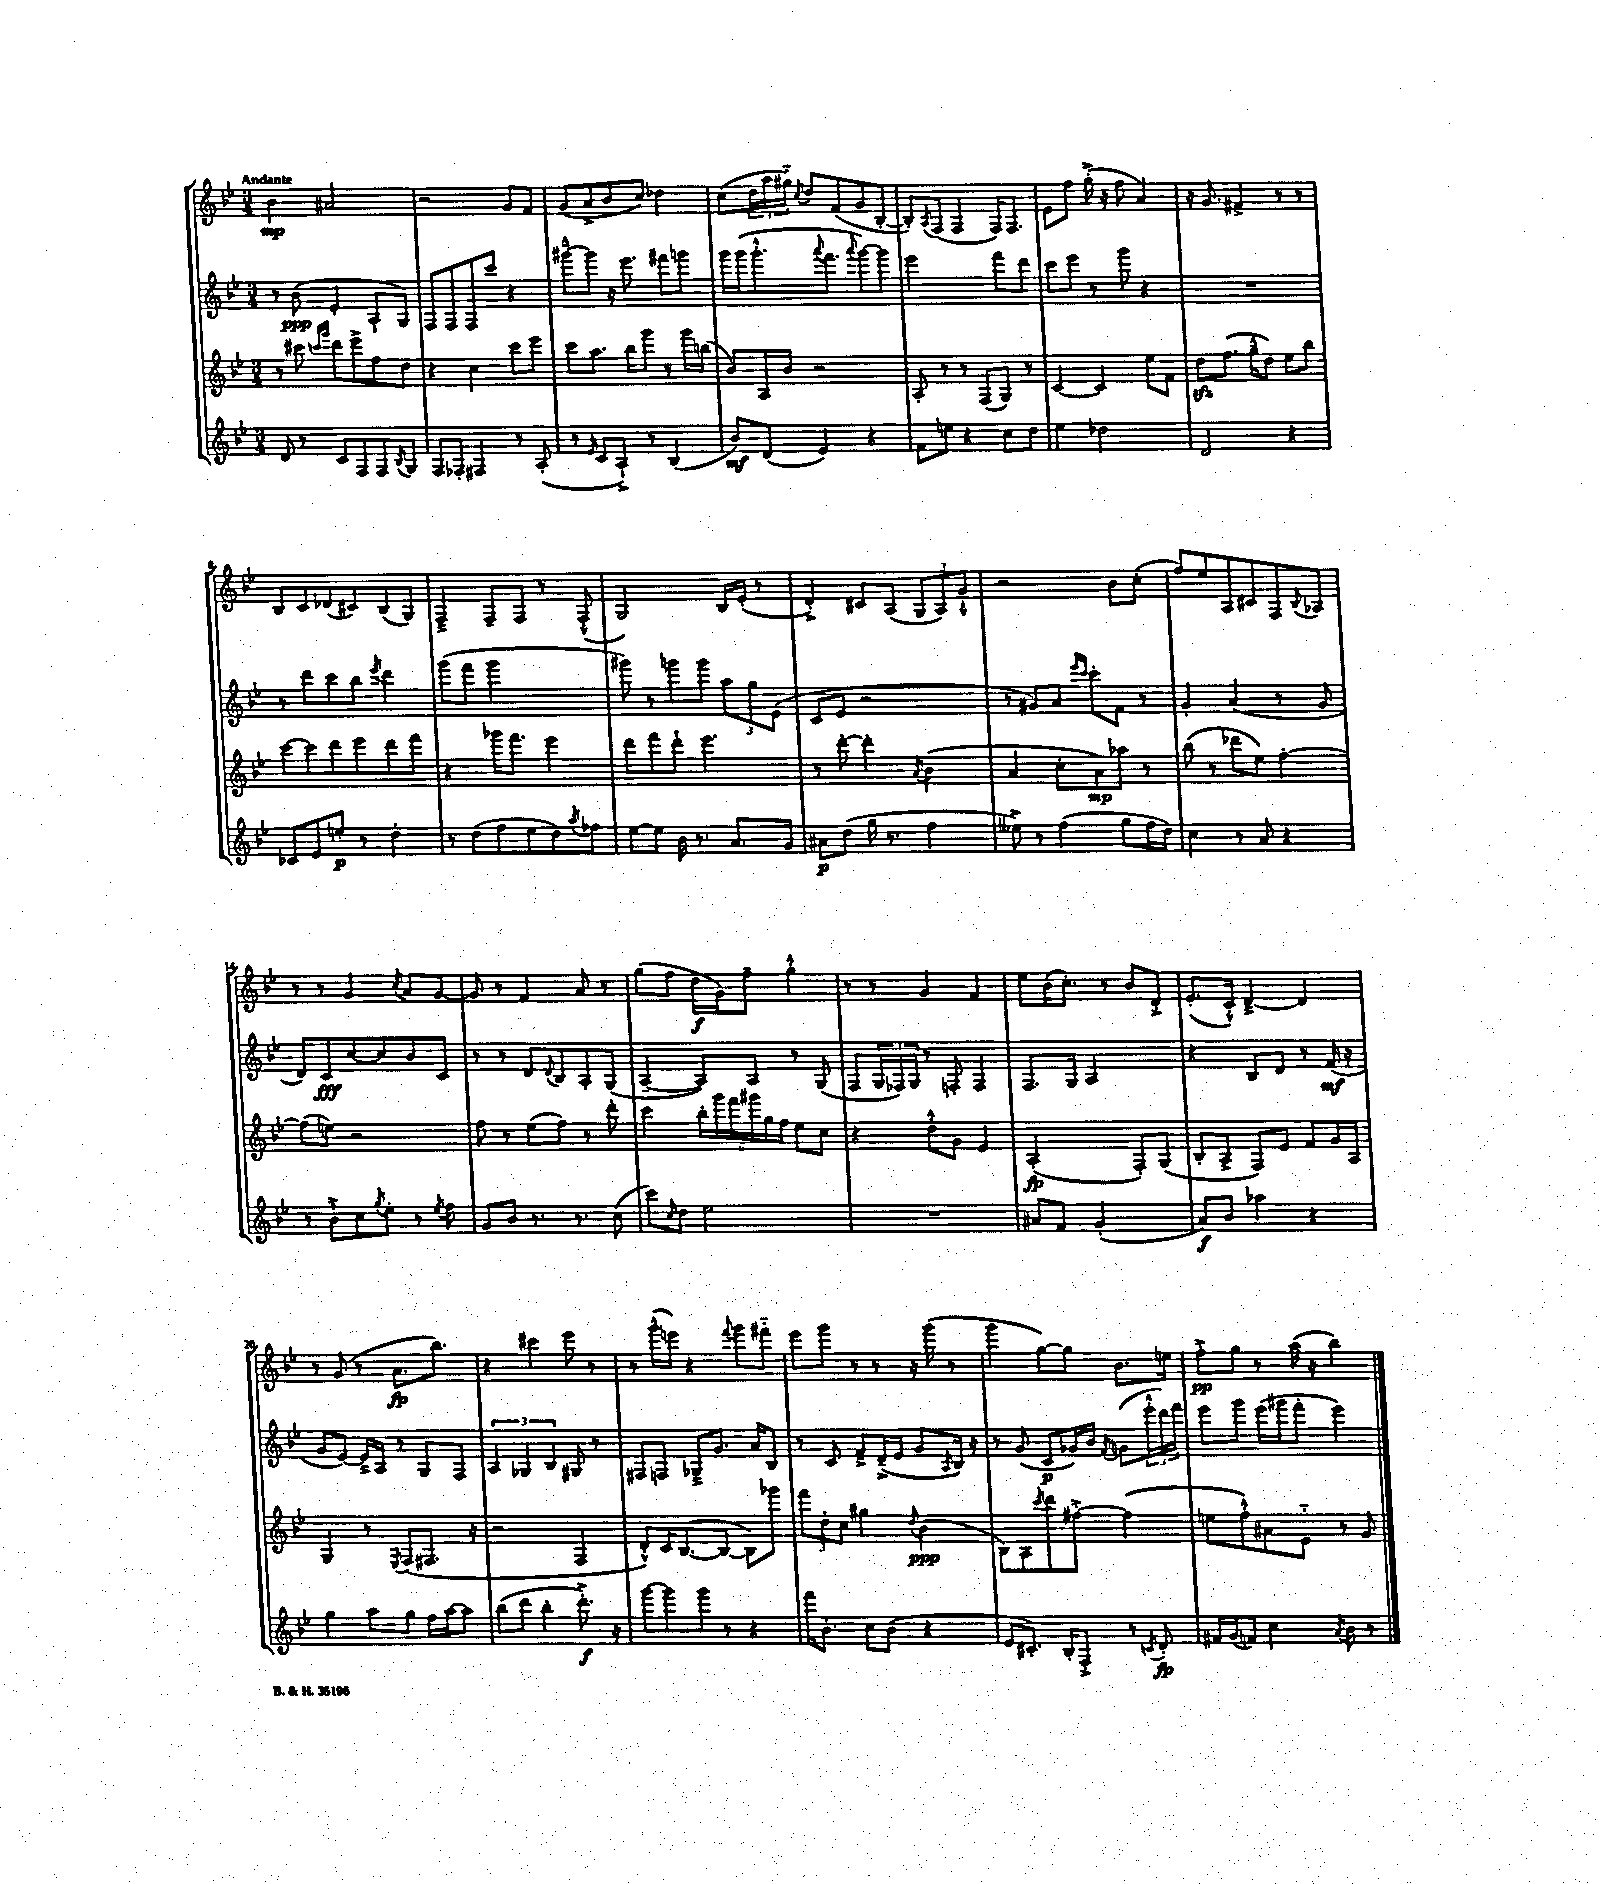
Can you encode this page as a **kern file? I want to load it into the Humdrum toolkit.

**kern	**kern	**kern	**kern
*staff4	*staff3	*staff2	*staff1
*clefG2	*clefG2	*clefG2	*clefG2
*k[b-e-]	*k[b-e-]	*k[b-e-]	*k[b-e-]
*M3/4	*M3/4	*M3/4	*M3/4
8d	8r	8r	4b-
8r	8ccc#	(8b-	.
.	16qqccc	.	.
.	16qqggg	.	.
8c	8ddd	4e-'	2a#
8F	8eee-^	.	.
8F	8ff	8A`	.
8qB-	.	.	.
8G	8dd	8G)	.
=	=	=	=
8F	4r	8F	2r
8F-'	.	8F	.
4F#	4cc	8F	.
.	.	8ccc	.
8r	8ccc	4r	8g
(8A'	8eee-	.	8f
=	=	=	=
8r	8ccc	[8ggg#~^^	(8g
16qqe-	.	.	.
8c	8.aa	8ggg#]	8a^
8A`^)	.	16r	8b-
.	16bb-	8.eee-	.
8r	8ggg	.	8cc)
(4B-	8r	8fff#	4dd-
.	16ggg	8ggg	.
.	(16bb	.	.
=	=	=	=
8b-)	8b-)	16ggg	(8cc
.	.	(16ggg	.
(8d	16A	8.ggg'^^	24dd
.	.	.	24aa
.	16b-	.	.
.	.	.	24gg#'~)
.	.	.	8qcc
4e-)	2r	.	8dd
.	.	8qqaaa	.
.	.	8.fff	.
.	.	.	(8f
.	.	8qqaaa	.
4r	.	[8ggg)	8g
.	.	8ggg]	[8B-'
=	=	=	=
8f	8A'	2eee-	8B-'])
.	.	.	8qA
8ee	8r	.	(8F
4r	8r	.	4F
.	(8F	.	.
8cc	8G)	8fff	16F)
.	.	.	8.F
8dd	8r	8ddd	.
=	=	=	=
4ee-	[4c	8ccc	8e-
.	.	8eee-	8ff
2dd-	4c]	8r	(16gg'^
.	.	.	16r
.	.	8ggg	8ff
.	8ee-	4r	4a)
.	8f	.	.
=	=	=	=
2d	8dd	2.r	16r
.	.	.	8.g
.	(8.ff	.	.
.	.	.	4f#^
.	16gg~^^	.	.
.	8dd)	.	.
4r	8ee-	.	8r
.	8bb-	.	8r
=	=	=	=
8c-	[8ccc	8r	8B-
8e-	8ccc]	8ddd	8c
8ee'	8ddd	8ccc	(8d-
8r	8eee-	8bb-	8c#)
.	.	8qeee-	.
4dd'	8ddd	4ddd	(8B-
.	8fff	.	8G)
=	=	=	=
8r	4r	(8ggg	4F~^
(8dd	.	8fff	.
8ff	16ggg-	2ggg	8F~
.	8.fff	.	.
8ee-	.	.	8F
8dd)	4eee-	.	8r
8qaa	.	.	.
8ff-	.	.	(8F'^^
=	=	=	=
[8ee-	8ddd	8ggg#)	2G)
8ee-]	8fff	8r	.
16b-	8ddd`	8ggg	.
8.r	.	.	.
.	4.eee-	8ggg	.
8.a	.	12aa	16B-
.	.	.	(16e-'
.	.	12gg	.
.	.	.	8r
.	.	(12e-	.
16g	.	.	.
=	=	=	=
8a#	8r	8c	4d'^)
(8dd	[8ddd'	8e-	.
16gg	4ddd']	2r	8c#
8.r	.	.	.
.	.	.	(8A
.	8qa	.	.
4ff	(4b-	.	12G
.	.	.	12A)
.	.	.	12g`^^
=	=	=	=
8ee--^)	4a	8r	2r
8r	.	8g#)	.
(4ff	8cc'	8a	.
.	.	16qqeee-	.
.	.	16qqccc	.
.	8a)	8ccc'	.
8gg	8aa-	8f	8b-
16ff	8r	8r	(8cc'
16dd)	.	.	.
=	=	=	=
4cc	(8bb-	4g'	8ff)
.	8r	.	8ee-
8r	8ddd-	(4a	8A
8a	8ee-)	.	8c#
4r	[4ff'	8r	8F
.	.	.	8qqB-
.	.	8g	8A-
=	=	=	=
8r	(8ff]	8d)	8r
8b-`^	8ee)	8c	8r
8cc	2r	[8cc	4g
8qgg	.	.	.
8ee-'	.	8cc]	.
.	.	.	8qcc
8r	.	8b-	8a
8qee-	.	.	.
8ff	.	8c	[8g
=	=	=	=
8g	8ff	8r	8g]
8b-	8r	8r	8r
8.r	(8ee-	8d	4f
.	.	8qqd	.
.	8ff)	8B-	.
8.r	.	.	.
.	8r	8A'	8a
(8cc	8ddd'	(8G	8r
=	=	=	=
8ccc)	4ccc	[4A~	(8gg
16qqcc	.	.	.
8dd	.	.	8ff
2ee-	24bb-'	8A])	16dd
.	24ggg	.	.
.	.	.	16g)
.	24fff	.	.
.	24ggg#	8A	8ff~
.	24gg	.	.
.	24ff	.	.
.	8ee-	8r	4gg'^^
.	8cc	(8G	.
=	=	=	=
2.r	4r	8F	8r
.	.	24G	8r
.	.	24F-)	.
.	.	24G	.
.	8dd'^^	8r	4g
.	8g	8F'	.
.	4e-	4F	4f
=	=	=	=
8a#	(2A'	8.F	8ee-
8f	.	.	(16b-
.	.	16G	8.cc')
(2g'	.	2A	.
.	.	.	8r
.	8F')	.	8b-
.	(8G	.	8d'^
=	=	=	=
8a)	8B-'	4r	(8.e-'
8b-	8A^	.	.
.	.	.	16c'^^)
4aa-	8F)	8B-	[4d~^
.	8e-	8d	.
4r	8f	8r	4d]
.	16g	(16f	.
.	16A	16r	.
=	=	=	=
4gg	4G	8g	8r
.	.	[8e-)	(8g
8aa	8r	16e-~^]	8r
.	.	16A	.
.	8qE-	.	.
8gg	(8F	8r	8.a
16ff	8.F#	8G	.
[16aa	.	.	8.bb-)
8aa]	.	8F	.
.	16r	.	.
=	=	=	=
(8bb-	2r	6A	4r
8ddd	.	.	.
.	.	6G-	.
4bb-'	.	.	4ccc#
.	.	6B-	.
8.ddd'^)	4F	8G#	8eee-
.	.	8r	8r
16r	.	.	.
=	=	=	=
[8ggg	8d'^^)	8F#	8r
8ggg]	16c	8F	(16ggg^^
.	([8.B-	.	16eee)
8ggg	.	8G-~^	4r
8r	8B-_	8.g	.
.	.	.	8qqfff
4r	8B-])	.	8ggg
.	.	16a	.
.	8ggg-	8B-	8fff#'~
=	=	=	=
16fff	12fff	8r	8eee-
8.b-'	.	.	.
.	12dd'	.	.
.	.	8c	8ggg
.	12cc	.	.
8cc	4gg#	8f~^	8r
(8b-	.	(16d~^	8r
.	.	16e-	.
.	8qqdd	.	.
4r	(4b-	8g	16r
.	.	.	(16ggg
.	.	8qA	.
.	.	16B-)	8r
.	.	16r	.
=	=	=	=
8e-	8B-)	8r	4ggg
8.c#')	8A	(8g	.
.	8qccc	.	.
.	8ddd	8c	[8gg)
16B-'	.	.	.
8F'^	[8ff#'^	16g-)	8gg]
.	.	16b-	.
.	.	8qf	.
8r	(4ff#]	(8g	8.b-
8qc	.	.	.
8d'	.	24eee-'^^	.
.	.	24ddd)	.
.	.	.	16ee
.	.	24fff	.
=	=	=	=
16f#	8ee	8eee-	8ff'^
(16g	.	.	.
8f)	8ff'^^)	8ggg	8gg
4cc	8a#	(16eee-	8r
.	.	16ggg#	.
.	8e-'~	8fff'	(16aa
.	.	.	16r
8qa	.	.	.
8b-	8r	4eee-)	4bb-)
8r	8g	.	.
==	==	==	==
*-	*-	*-	*-
